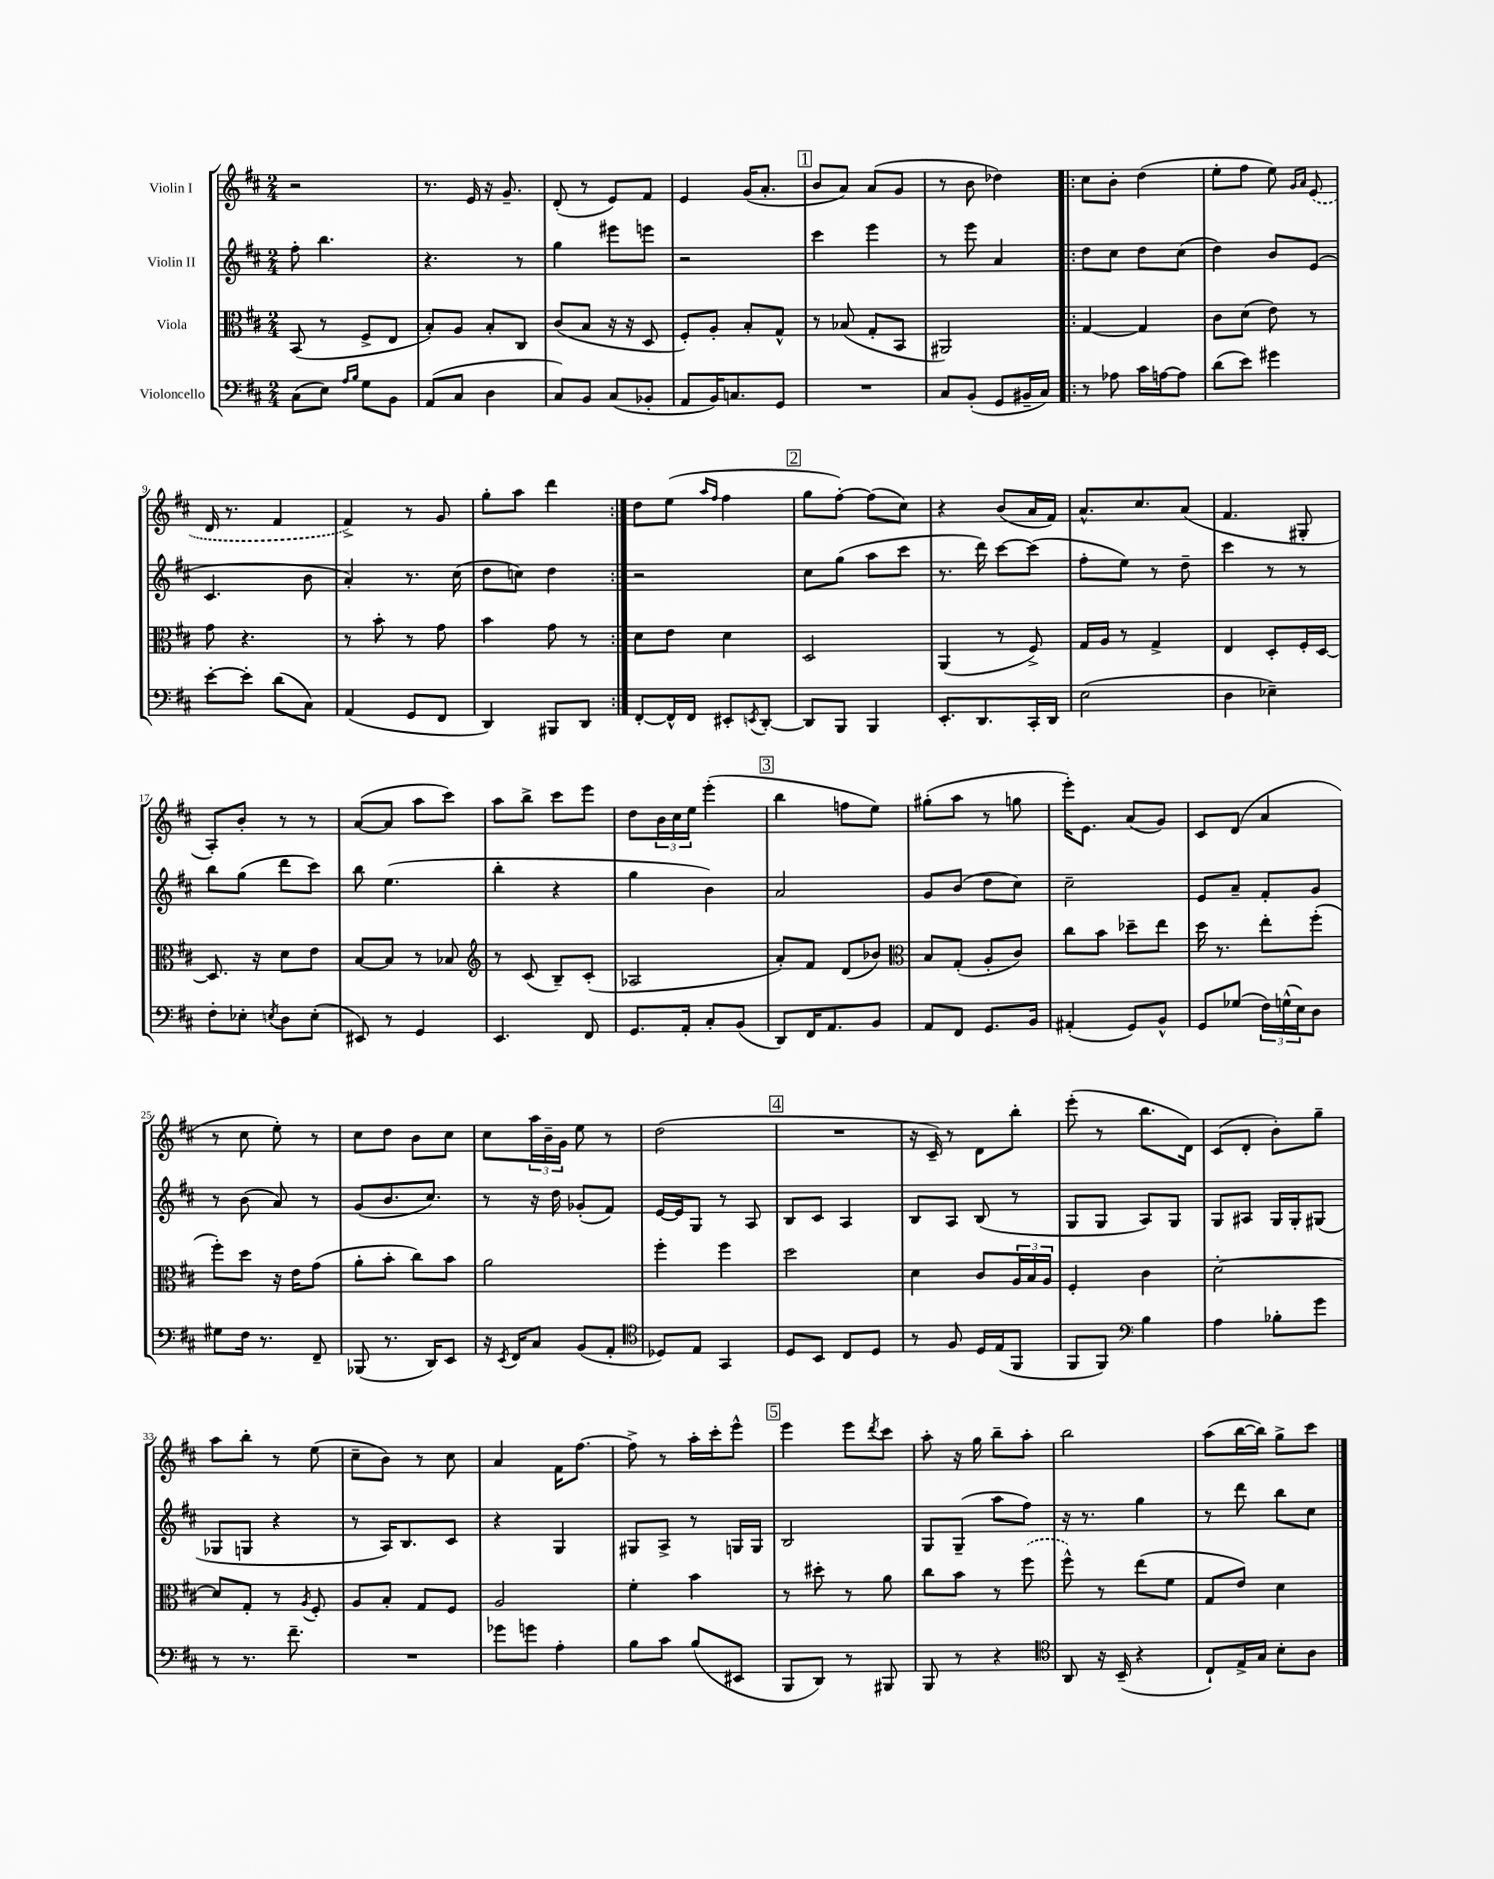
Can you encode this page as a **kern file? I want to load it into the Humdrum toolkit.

**kern	**kern	**kern	**kern
*part4	*part3	*part2	*part1
*staff4	*staff3	*staff2	*staff1
*I"Violoncello	*I"Viola	*I"Violin II	*I"Violin I
*clefF4	*clefC3	*clefG2	*clefG2
*k[f#c#]	*k[f#c#]	*k[f#c#]	*k[f#c#]
*M2/4	*M2/4	*M2/4	*M2/4
=1	=1	=1	=1
(8C#\L	(8BB/	8ff#'\	2r
8E\J)	8r	4.bb\	.
16qqA/LL	.	.	.
16qqB/JJ	.	.	.
8G\L	8F#^/L	.	.
8BB\J	8E/J	.	.
=2	=2	=2	=2
(8AA/L	8B'/L)	4.r	8.r
8C#/J	8A/J	.	.
.	.	.	16e/
4D\	8B'/L	.	16r
.	.	.	8.g~/
.	8C#/J	8r	.
=3	=3	=3	=3
8C#/L)	(8c#/L	4gg\	(8d'/
8BB/J	8B/J	.	8r
(8C#/L	16r	8eee#X\L	8e/L)
.	16r	.	.
8BB-X'/J	8D/	8eeen\J	8f#/J
=4	=4	=4	=4
8AA/L	8F#'/L)	2r	4e/
16BB/K)	8A'/J	.	.
8.Cn/	.	.	.
.	8B'/L	.	(16g/KL
.	.	.	8.a'/J
8GG/J	8G^^/J	.	.
!!LO:REH:place=s1:t=1
=5	=5	=5	=5
2r	8r	4ccc#\	8b/L
.	(8B-X/	.	8a/J)
.	8G'/L	4eee\	(8a/L
.	8BB/J	.	8g/J
=6	=6	=6	=6
8C#/L	2AA#X/)	8r	8r
(8BB'/J	.	8eee\	8b\
8GG/L	.	4a/	4dd-X\)
16BB#X~/L	.	.	.
16C#/JJ)	.	.	.
=7!|:	=7!|:	=7!|:	=7!|:
8r	[4G/	8dd\L	8cc#\L
8A-X\	.	8cc#\J	8b'\J
16c#\LL	4G/]	8dd\L	(4dd\
[16An\J	.	.	.
8A\J]	.	(8cc#\J	.
=8	=8	=8	=8
(8d\L	8c#\L	4dd\)	8ee'\L
8e\J)	(8d\J	.	8ff#\J
4g#X\	8e\)	8b/L	8ee\)
.	.	.	16qqg/LL
.	.	.	16qqa/JJ
.	8r	(8e/J	(8e/
!!LO:LB:g=z
=9	=9	=9	=9
[8e'\L	8g\	4.c#/	16d/
.	.	.	8.r
8e'\J]	4.r	.	.
(8d\L	.	.	4f#/
8C#\J)	.	8b\	.
=10	=10	=10	=10
(4AA/	8r	4a'/)	4f#^/)
.	8b'\	.	.
8GG/L	8r	8.r	8r
8FF#/J	8g\	.	8g/
.	.	(16cc#\	.
=11	=11	=11	=11
4DD/)	4b\	8dd\L	8gg'\L
.	.	8ccn\J)	8aa\J
8BBB#X/L	8g\	4dd\	4ddd\
8DD/J	8r	.	.
=12:|!	=12:|!	=12:|!	=12:|!
[8FF#'/L	8d\L	2r	8dd\L
16FF#^^/L]	8e\J	.	(8ee\J
16FF#/JJ	.	.	.
.	.	.	16qqaa/LL
.	.	.	16qqff#/JJ
8EE#X'/L	4d\	.	4ff#\
8qEEn/	.	.	.
[8DD'/J	.	.	.
!!LO:REH:place=s1:t=2
=13	=13	=13	=13
8DD/L]	2D/	8cc#\L	8gg\L
8BBB/J	.	(8gg\J	[8ff#'\J)
4BBB/	.	8aa\L	(8ff#\L]
.	.	8ccc#\J	8cc#\J)
=14	=14	=14	=14
8.EE'/L	(4AA/	8.r	4r
8.DD/	.	16ddd\)	.
.	8r	[8ccc#\L	(8b/L
16CC#'/L	8F#^/)	(8ccc#\J]	16a/L
16DD/JJ	.	.	16f#/JJ)
=15	=15	=15	=15
(2E\	16G/LL	8ff#'\L	8.a^^/L
.	16A/JJ	.	.
.	8r	8ee\J)	.
.	.	.	8.cc#/
.	4G^/	8r	.
.	.	8dd~\	(8a/J
=16	=16	=16	=16
4D\	4E/	4ccc#\	4.f#/
4E-X~\)	8D'/L	8r	.
.	16F#'/L	8r	8G#X'/
.	[16D/JJ	.	.
!!LO:LB:g=z
=17	=17	=17	=17
8F#'\L	8.D/]	8bb\L	8A'/L)
8E-X'\J	.	(8gg\J	8b'/J
.	16r	.	.
8qEn/	.	.	.
8D\L	8d\L	8ddd\L	8r
(8E'\J	8e\J	8ccc#\J)	8r
=18	=18	=18	=18
8EE#X/)	[8B/L	8bb\	([8a/L
8r	8B/J]	(4.ee\	8a/J]
4GG/	8r	.	8aa\L
.	8B-X/	.	8ccc#\J)
=19	=19	=19	=19
*	*clefG2	*	*
4.EE/	8r	4bb'\	8aa\L
.	(8c#/	.	8bb^\J
.	8B~/L)	4r	8ccc#\L
8FF#/	(8c#'/J	.	8eee\J
=20	=20	=20	=20
8.GG/L	2A-X/	4gg\	8dd\L
.	.	.	24b\L
.	.	.	24cc#\
16AA'/Jk	.	.	.
.	.	.	24ee\JJ
8C#'/L	.	4b\)	(4eee'\
(8BB/J	.	.	.
!!LO:REH:place=s1:t=3
=21	=21	=21	=21
8DD/L)	8a'/L)	2a/	4bb\
16FF#/K	8f#/J	.	.
8.AA/	.	.	.
.	(8d/L	.	8ffn\L
8BB/J	8b-X/J)	.	8ee\J)
=22	=22	=22	=22
*	*clefC3	*	*
8AA/L	8B/L	8g/L	(8gg#X'\L
8FF#/J	(8G'/J	(8b/J	8aa\J
8.GG/L	8A'/L	8dd\L	8r
.	8c#/J)	8cc#\J)	8ggn\
16BB/Jk	.	.	.
=23	=23	=23	=23
(4AA#X'/	8cc#\L	2cc#~\	16eee'\KL)
.	.	.	8.e\J
.	8b\J	.	.
8GG/L)	8dd-X~\L	.	(8a/L
8BB^^/J	8ee\J	.	8g/J)
=24	=24	=24	=24
8GG/L	16dd\	8e/L	8c#/L
.	8.r	.	.
(8G-X/J	.	8a~/J	(8d/J
24F#\LL)	8ee'\L	8f#'/L	4a/
(24Gn^^\	.	.	.
24E\J)	.	.	.
8D\J	(8ff#'\J	8g/J	.
!!LO:LB:g=z
=25	=25	=25	=25
8G#X\L	8ff#'\L)	8r	8r
16F#\Jk	8dd\J	(8b\	8cc#\
8.r	.	.	.
.	16r	8a/)	8ee'\)
.	16e\KL	.	.
8FF#~/	(8g\J	8r	8r
=26	=26	=26	=26
(8BBB-X/	8a'\L	(8g/L	8cc#\L
8.r	8b'\J	8.b/	8dd\J
.	8cc#\L)	.	8b\L
16DD/KL)	.	8.cc#/J)	.
8EE/J	8b\J	.	8cc#\J
=27	=27	=27	=27
16r	2a\	8r	8cc#\L
8qEE/	.	.	.
16FF#/KL	.	.	.
8C#/J	.	16r	24aa\L
.	.	.	24b~\
.	.	16dd\	.
.	.	.	24g\JJ
(8BB/L	.	(8g-X'/L	8ee\
8AA'/J	.	8f#/J)	8r
=28	=28	=28	=28
*clefC4	*	*	*
8D-X/L)	4ff#'\	[16e/LL	(2dd\
.	.	16e/J]	.
8E/J	.	8G/J	.
4GG/	4ff#\	8r	.
.	.	8A/	.
!!LO:REH:place=s1:t=4
=29	=29	=29	=29
8D/L	2dd\	8B/L	2r
8BB/J	.	8c#/J	.
8C#/L	.	4A/	.
8D/J	.	.	.
=30	=30	=30	=30
8r	4d\	8B/L	16r
.	.	.	16c#~/)
8F#/	.	8A/J	8r
16D/LL	8c#/L	(8B/	8d\L
(16E/J	.	.	.
8FF#/J	24A/L	8r	8bb'\J
.	24B/	.	.
.	24A/JJ	.	.
=31	=31	=31	=31
8FF#/L	4F#'/	8G/L	(8eee'\
8FF#/J)	.	8G/J	8r
*clefF4	*	*	*
4B\	4c#\	8A/L)	8.bb\L
.	.	8G/J	.
.	.	.	16d\Jk)
=32	=32	=32	=32
4A\	[2d'\	8G/L	(8c#/L
.	.	8A#X/J	8d'/J
8B-X'\L	.	16G/LL	8b'\L)
.	.	16G'/J	.
8g\J	.	(8G#X/J	8gg~\J
!!LO:LB:g=z
=33	=33	=33	=33
8r	8d/L]	8G-X/L	8aa\L
8.r	8G'/J	8Gn/J	8bb'\J
.	8r	4r	8r
8.f#~\	.	.	.
.	8qA/	.	.
.	8F#'/	.	(8ee\
=34	=34	=34	=34
2r	8A/L	8r	8cc#~\L
.	8B'/J	16A/KL)	8b\J)
.	.	8.B/	.
.	8G/L	.	8r
.	8F#/J	8c#/J	8cc#\
=35	=35	=35	=35
8g-X\L	2A/	4r	4a/
8gn\J	.	.	.
4A'\	.	4G/	16f#\KL
.	.	.	[8.ff#\J
=36	=36	=36	=36
8B\L	4f#'\	8G#X/L	8ff#^\]
8c#\J	.	8A^/J	8r
(8B/L	4b\	8r	16aa'\LL
.	.	.	16ccc#'\J
8EE#X/J	.	16Gn/LL	8eee^^\J
.	.	16G/JJ	.
!!LO:REH:place=s1:t=5
=37	=37	=37	=37
8BBB/L	8r	2B/	4eee\
8DD/J)	8dd#X'\	.	.
8r	8r	.	8eee\L
.	.	.	8qddd/
8BBB#X/	8a\	.	8ccc#\J
=38	=38	=38	=38
8BBB/	8cc#\L	8G/L	8aa'\
8r	8b\J	(8G~/J	16r
.	.	.	16gg\
4r	8r	8aa\L	8bb~\L
.	(8ff#\	8ff#\J)	8aa'\J
=39	=39	=39	=39
*clefC4	*	*	*
8AA/	8ff#^^\)	16r	2bb\
.	.	8.r	.
16r	8r	.	.
(16BB~/	.	.	.
4r	(8ee\L	4gg\	.
.	8f#\J	.	.
=40	=40	=40	=40
8C#`/L)	8G/L	8r	(8aa\L
16E^/L	8e/J)	8ddd\	[16bb\L
16G/JJ	.	.	16bb\JJ])
8B'\L	4d\	8bb\L	8gg^\L
8A\J	.	8cc#\J	8ccc#\J
==	==	==	==
*-	*-	*-	*-
